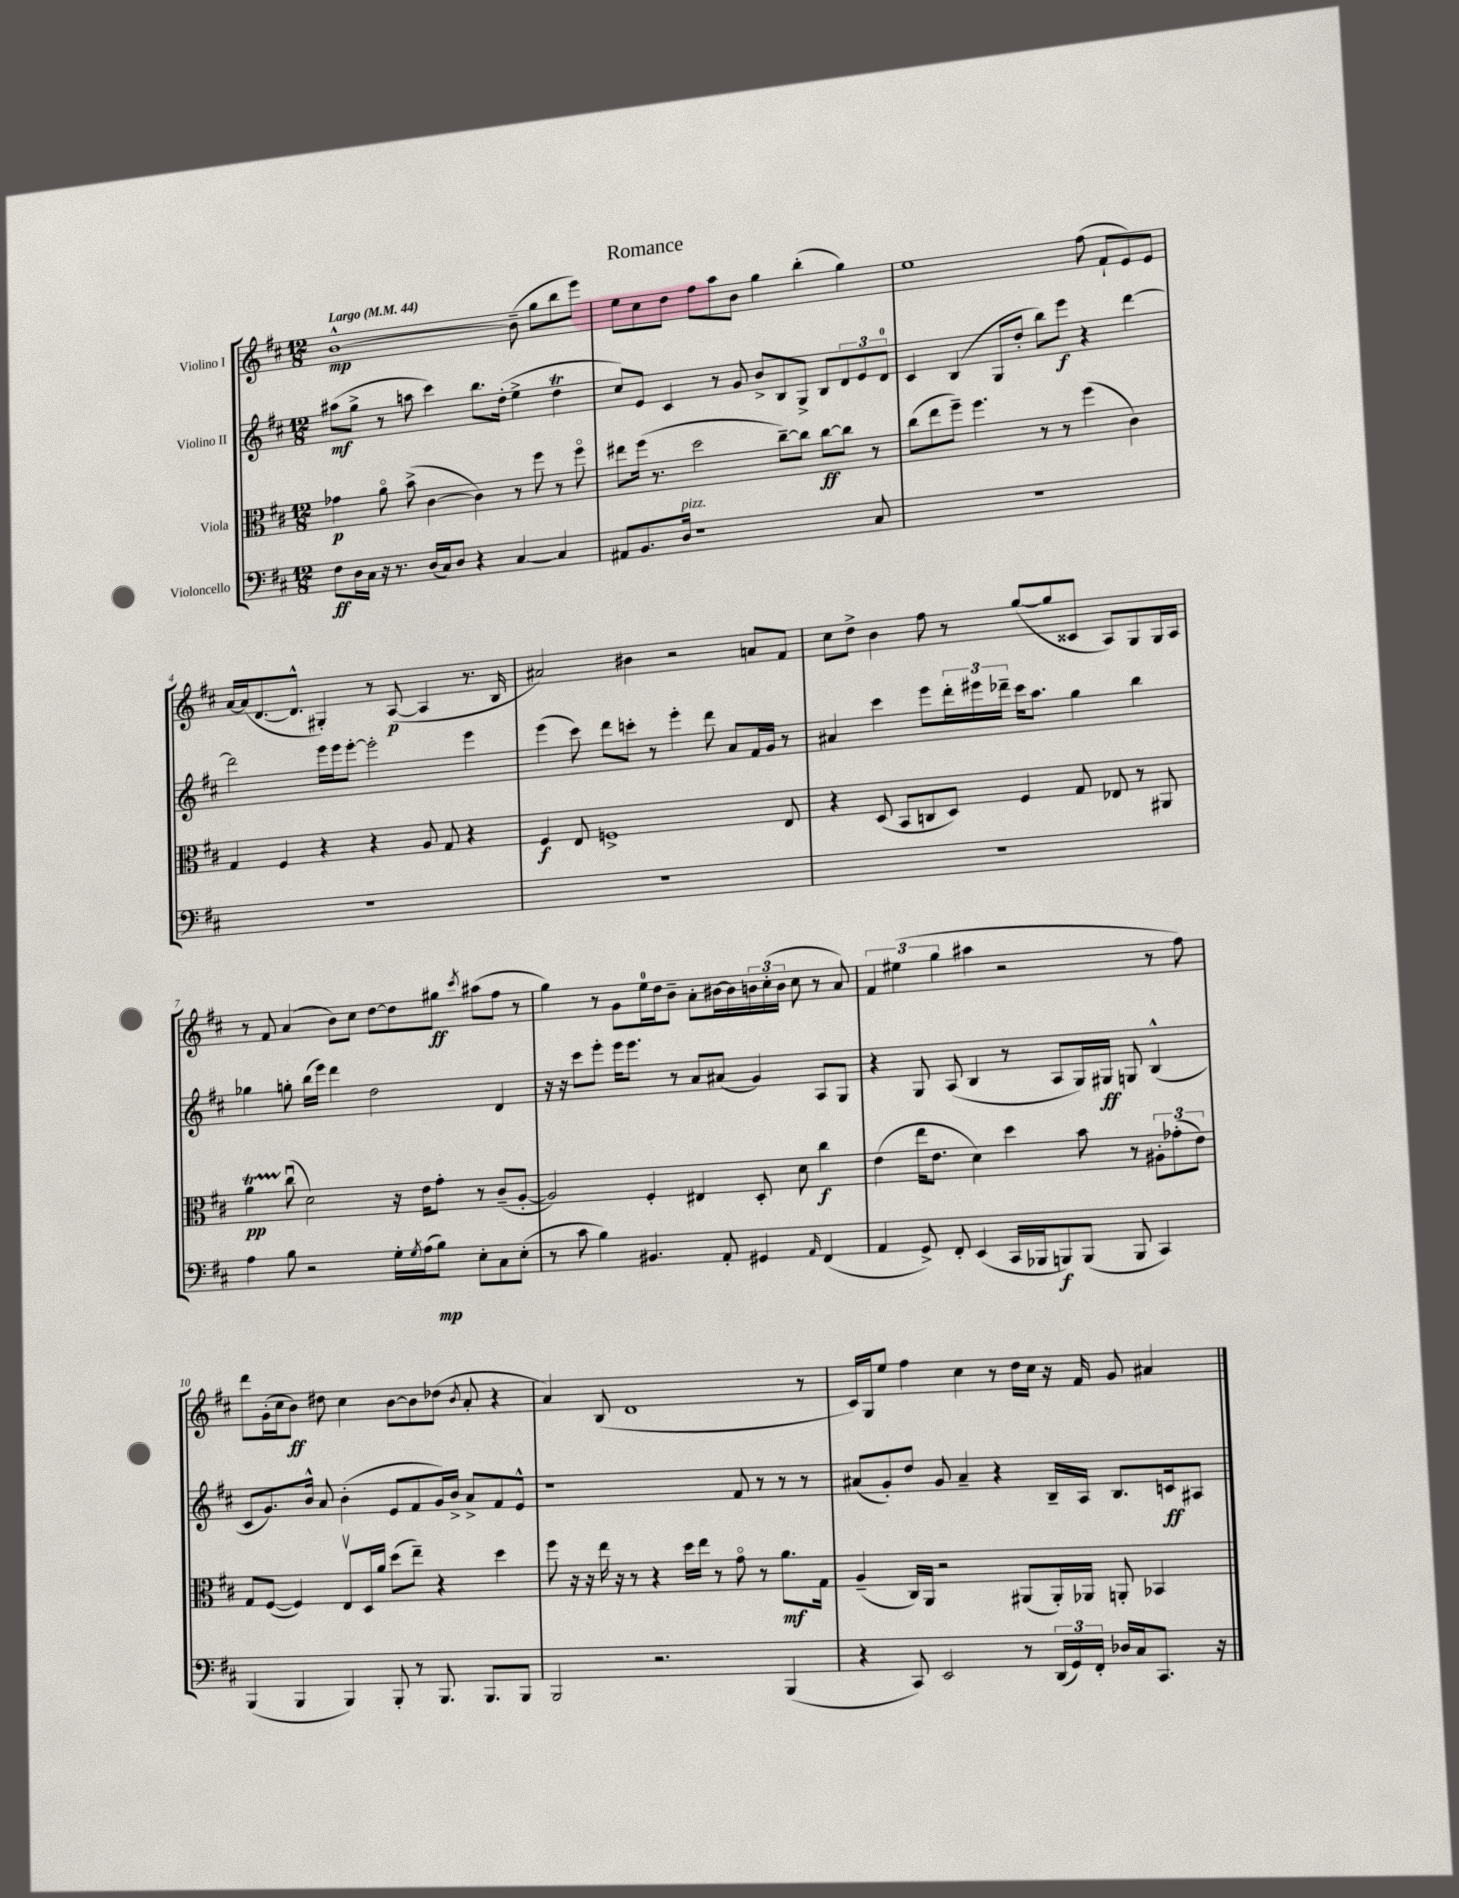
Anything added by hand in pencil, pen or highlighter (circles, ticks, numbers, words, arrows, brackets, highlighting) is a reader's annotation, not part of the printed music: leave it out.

**kern	**kern	**kern	**kern
*staff4	*staff3	*staff2	*staff1
*clefF4	*clefC3	*clefG2	*clefG2
*k[f#c#]	*k[f#c#]	*k[f#c#]	*k[f#c#]
*M12/8	*M12/8	*M12/8	*M12/8
*MM44	*MM44	*MM44	*MM44
8F#	4g-	(8aa#	[1b^^
16D	.	8gg^	.
16C#	.	.	.
16r	8ao	8r	.
8.r	.	.	.
.	(8b^	8aa	.
(16D	[4c#	4ccc#)	.
16C#)	.	.	.
8D	.	.	.
4r	4c#])	8.bb	.
.	.	(16dd'	.
[4C#	8r	4ee^	(8b~]
.	8ff#	.	8gg
4C#]	8r	4dd	8bb
.	8ff#o	.	8eee)
=	=	=	=
8AA#	8ee#	8cc#)	8ee
8.BB	(16ff#	8e	8cc#
.	8.r	.	.
.	.	4c#	8dd
16D	.	.	.
1r	2dd	.	8ff#
.	.	8r	8aa
.	.	8g	8b
.	.	8b^	4gg
.	[8cc#~)	8B	.
.	8cc#]	8G^	(4bb'
.	[8cc#	8B	.
.	8cc#]	12d	4gg)
.	.	12e	.
8C#	8r	.	.
.	.	12d	.
=	=	=	=
1.r	(8cc#	4c#	1ee
.	8ee	.	.
.	8ff#~)	(4B	.
.	4.ff#	.	.
.	.	8G	.
.	.	8dd'	.
.	8r	8bb)	.
.	8r	8eee	.
.	(4ff#	4r	(8ff#
.	.	.	8f#`
.	4c#)	[4ddd	8e)
.	.	.	8e
=	=	=	=
1.r	4G	2ddd]	[16a
.	.	.	(16a]
.	.	.	[8.d
.	4F#	.	.
.	.	.	8.d^^]
.	4r	16eee	4G#')
.	.	16eee	.
.	.	[8eee'	.
.	4r	2eee']	8r
.	.	.	([8A
.	8A	.	4A]
.	8G	.	.
.	4r	4eee	8.r
.	.	.	16B
=	=	=	=
1.r	4F#	(4eee	2a#)
.	8E	8ccc#)	.
.	1F^	8ddd	.
.	.	8ccc'	4b#
.	.	8r	.
.	.	4eee'	2r
.	.	8ddd	.
.	.	8a	.
.	.	16f#	8a
.	.	16g	.
.	8E	8r	8f#
=	=	=	=
1.r	4r	4a#	8cc#
.	.	.	8dd^
.	(8D	4ccc#	4b
.	8BB	.	.
.	8C	8eee	8ff#
.	8D)	24ddd'	8r
.	.	24eee#	.
.	.	24ddd-~	.
.	4F#	16ccc#	([8gg
.	.	8.aa	.
.	.	.	8gg]
.	8G	4gg	8c##
.	8E-	.	8A)
.	8r	4bb	8G
.	8AA#	.	16G
.	.	.	16A
=	=	=	=
4A	4a	4gg-	8r
.	.	.	8f#
8B	(8cc#u	8gg'	(4a
2r	2d)	(16bb	.
.	.	16eee)	.
.	.	4ddd	8b)
.	.	.	8cc#
.	.	2dd	[8dd
16G'	16r	.	8dd]
8qG	.	.	.
(16A	16e	.	.
8B)	8g'	.	8gg#
.	.	.	8qccc#
8E'	8r	.	(8aa#
8C#	(8c#~	4d	8ff#
(8E'	[8A'	.	8r
=	=	=	=
8r	2A])	16r	4gg)
.	.	16r	.
8c#	.	8ccc#	.
4B)	.	8eee'	8r
.	.	16eee	8g
.	.	8.eee	.
4.BB#	4F#'	.	16ee
.	.	.	16dd
.	.	8r	8b~
.	4E#	8a	8a'
8AA'	.	(8a#	[16b#
.	.	.	16b#]
4GG#	8D'	4g)	24b
.	.	.	(24cc#'
.	.	.	24b
.	8d	.	8cc#
16qqAA	.	.	.
(4FF#	4cc#	8A	8r
.	.	8G	8a)
=	=	=	=
4AA	(4e	4r	6f#
.	.	.	(6ee#
8GG^)	16ee	8G	.
.	8.e	.	.
.	.	.	6gg
8FF#'	.	(8A	.
(4EE	4d)	4B	4aa#
16CC#	4dd	8r	2r
16BBB-	.	.	.
8BBB)	.	8A	.
(8BBB	8b	16G)	.
.	.	16G#	.
8BBB	8r	8G	.
4CC#)	12A#'	(4B^^	8r
.	(12g-'	.	.
.	.	.	8ff#)
.	12e)	.	.
=	=	=	=
(4BBB	8G	8c#	8ddd
.	([8F#	8.g)	(16g'
.	.	.	16cc#
4BBB	4F#])	.	8b)
.	.	16b^^	.
.	.	8a	8dd#
4BBB)	8Ev	(4b'	4cc#
.	16D	.	.
.	16a	.	.
8BBB'	(8dd	8e	[8b
8r	8ee~)	8f#	8b]
8.BBB	4r	16g)	(8dd-
.	.	16b^	.
.	.	.	8qb
.	.	8a^	8a'
8.BBB	.	.	.
.	4dd	8f#	4r
8BBB	.	8e^^	.
=	=	=	=
2BBB	8ff#	1r	4a)
.	16r	.	.
.	16r	.	.
.	16ee	.	(8B
.	16r	.	.
.	8r	.	1d
2.r	4r	.	.
.	16dd	.	.
.	16ee	.	.
.	8r	.	.
.	8go	8f#	.
.	8r	8r	.
(4BBB	8.a	8r	.
.	.	8r	8r
.	16G	.	.
=	=	=	=
4r	(4A~	(8a#	16c#)
.	.	.	16G
.	.	8g')	8ee
8CC#)	16C#)	8dd	4ff#
.	16AA	.	.
2EE	2r	8g	.
.	.	4a#~	4cc#
.	.	4r	8r
8r	(8AA#	.	16dd
.	.	.	16cc#
(24DD	16AA#')	16B~	16r
24GG)	.	.	.
.	16AA-	16A	16f#
24FF#'	.	.	.
16D-	8AA'	8.B	8g
16C#	.	.	.
8.CC#	4BB-	.	4a#
.	.	16c	.
.	.	8A#	.
16r	.	.	.
==	==	==	==
*-	*-	*-	*-
